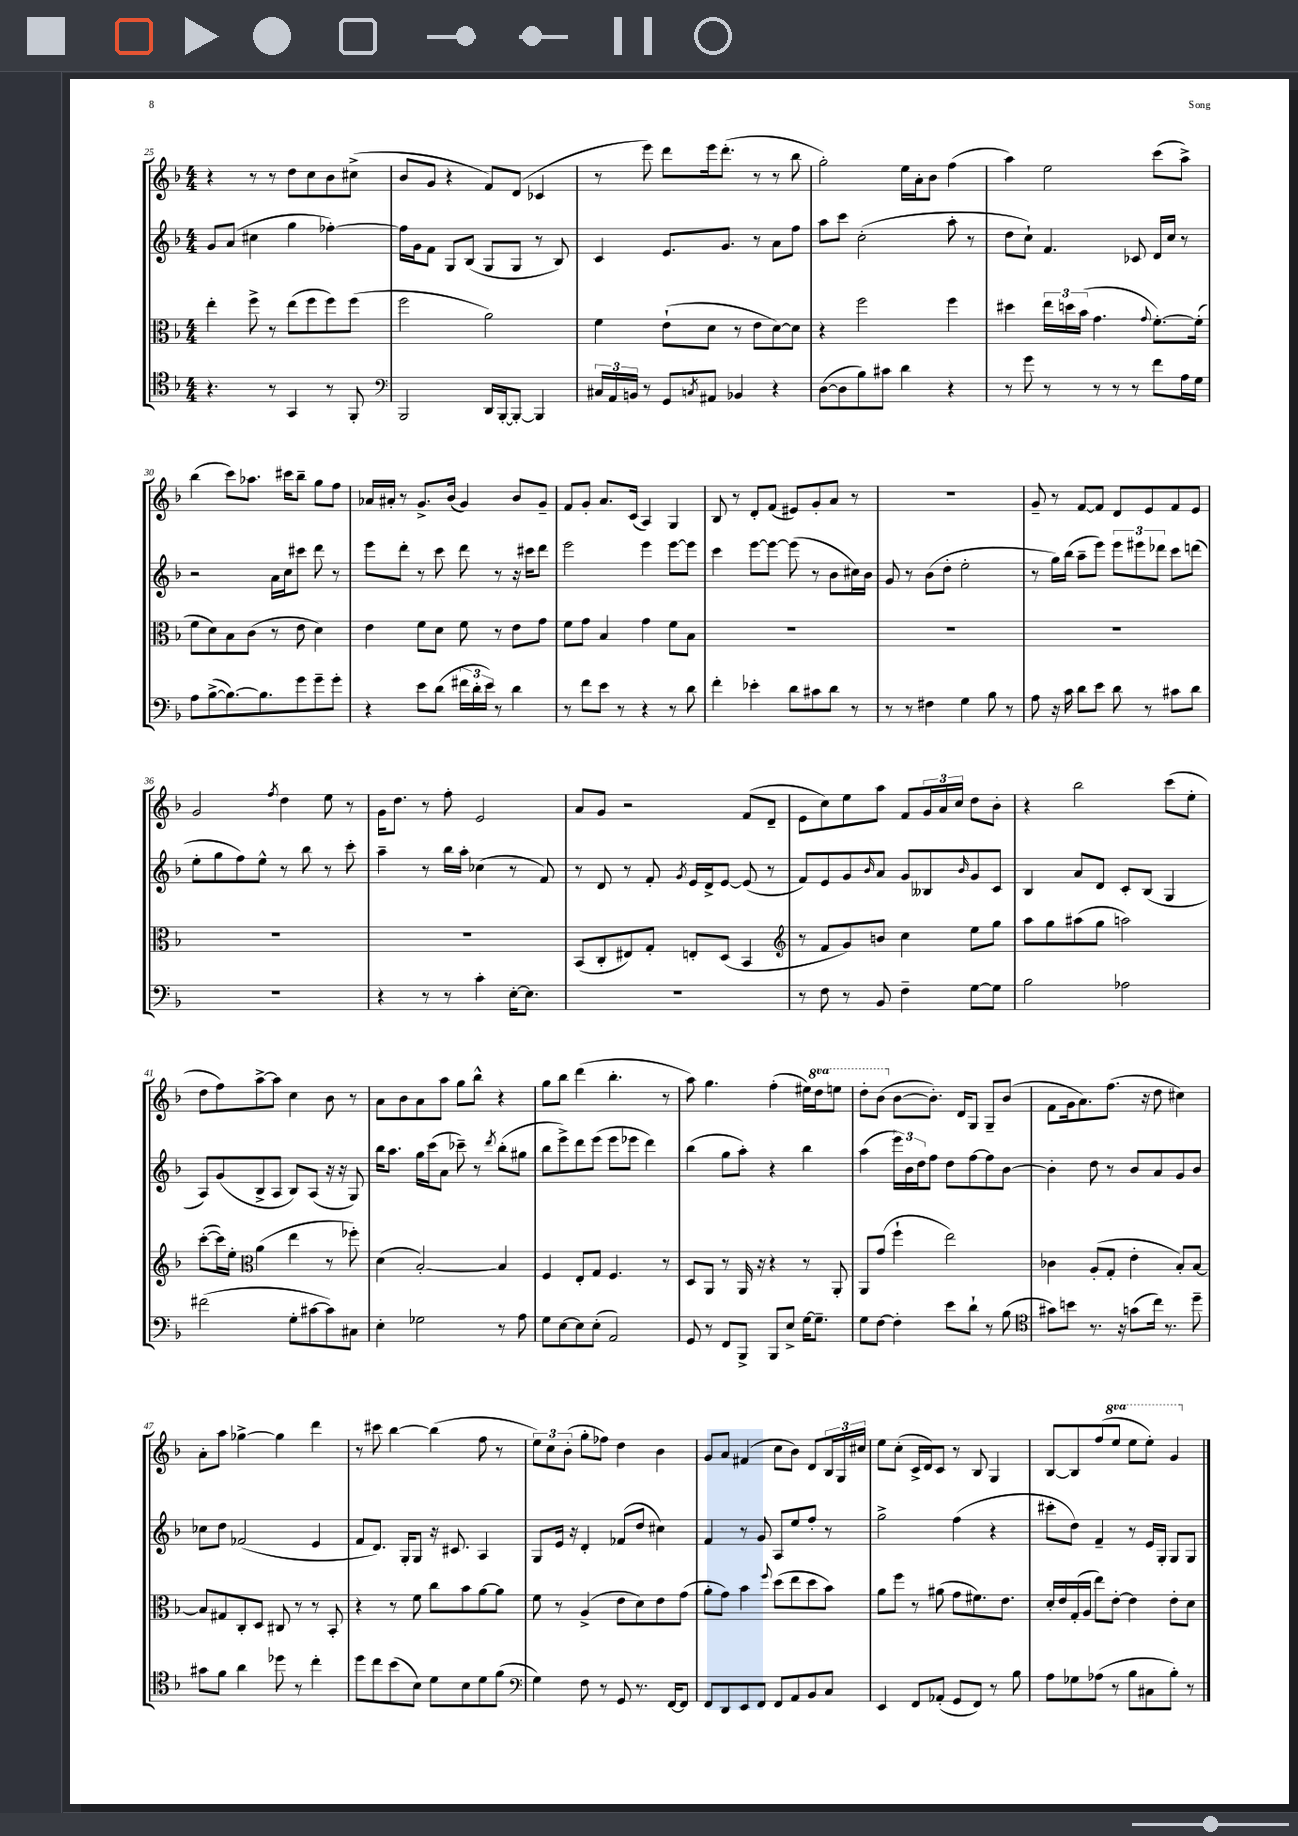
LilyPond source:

<<
\new StaffGroup <<
\new Staff = "s0" {
    \clef treble \key f \major \numericTimeSignature \time 4/4 \set Staff.ottavationMarkups = #ottavation-simple-ordinals
    r4 r8 r8 d''8 c''8 bes'8 cis''8->( |
    bes'8 g'8 r4 f'8) d'8( ces'4 |
    r8 e'''8) d'''8 e'''16 d'''8.-.( r8 r8 bes''8 |
    g''2-.) e''16 a'16-. bes'8 f''4( |
    a''4) e''2 c'''8( a''8->) |
    bes''4( c'''8) aes''8. cis'''16 bes''8-- g''8 f''8 |
    aes'16 ais'16-. r8 g'8.-> bes'16( g'4) bes'8 g'8-- |
    f'8 g'8-. a'8. c'16( a4) g4 |
    bes8 r8 d'8-. f'8( eis'8) g'8-. a'8 r8 |
    R1 |
    g'8-- r8 f'8~ f'8 d'8 e'8 f'8 e'8 |
    g'2 \acciaccatura { f''8 } d''4 e''8 r8 |
    g'16 d''8. r8 f''8-. e'2 |
    a'8 g'8 r2 f'8( d'8-- |
    e'8 c''8) e''8 a''8 f'8 \tuplet 3/2 { g'16 a'16 c''16 } d''8 bes'8-. |
    r4 bes''2 c'''8( e''8-. |
    d''8 f''8) a''8~-> a''8 c''4 bes'8 r8 |
    a'8 bes'8 a'8 a''8 g''8 bes''8-^ r4 |
    g''8 bes''8 d'''4( bes''4.-. r8 |
    a''8) g''4. f''4-.( eis''16) \ottava #1 d'''16 e'''!8 |
    d'''8-. bes''8( \ottava #0 bes'8~ bes'8.-.) d'16 g8 g8-- bes'8( |
    f'8 g'16 a'8.) f''8.( r16 d''8 cis''4) |
    a'8-. a''8 ges''4~-> ges''4 d'''4 |
    r8 cis'''8 bes''4~ bes''4( f''8 r8 |
    \tuplet 3/2 { e''8) c''8 bes'8-.( } g''8-. fes''8) d''4 bes'4 |
    g'8 a'8 fis'4( c''8 bes'8) d'8 \tuplet 3/2 { bes16 g16 cis''16 } |
    e''8 c''8-.( c'16-> d'16) c'8 r8 bes8 g4 |
    bes8~ bes8 f''8( \ottava #1 e'''8 e'''8 e'''8-.) g''4 \ottava #0 \bar "|." |
}
\new Staff = "s1" {
    \clef treble \key f \major \numericTimeSignature \time 4/4
    g'8 a'8( cis''4 g''4 fes''4~-.) |
    fes''16 g'16 f'8 g8 bes8( g8 g8 r8 bes8) |
    c'4 e'8. g'8. r8 a'8 f''8 |
    a''8 c'''8 c''2-.( a''8-. r8 |
    d''8 c''8-!) f'4. ces'8 d'16 c''16 r8 |
    r2 a'16 c''16 cis'''8 d'''8 r8 |
    e'''8 d'''8-. r8 c'''8 d'''8 r8 r16 cis'''16 d'''8 |
    e'''2 e'''4 e'''8~ e'''8 |
    c'''4 e'''8~ e'''8~ e'''8( r8 bes'8 cis''16) bes'16 |
    g'8 r8 bes'8( d''8-. e''2-. |
    r8 g''16) bes''16( a''8-- e'''8) \tuplet 3/2 { e'''8 eis'''8 des'''8 } c'''8 d'''8( |
    e''8-. g''8 f''8) e''8-^ r8 bes''8 r8 c'''8-. |
    a''4-- r8 bes''16 a''16-. ces''4( r8 f'8) |
    r8 d'8 r8 f'8-. \acciaccatura { g'8 } e'16 d'16-> e'8~ e'8( r8 |
    f'8) e'8 g'8 \grace { bes'16 } a'8 g'8 beses8 \grace { bes'16 } g'8 c'8 |
    bes4 a'8 d'8 c'8-. bes8( g4 |
    a8) g'8( bes8-> a8 bes8) a8( r16 r16 g8) |
    bes''16 a''8. g''16 c'''16( a'8 ces'''8--) r8 \acciaccatura { d'''8 } bes''8-.( gis''8 |
    bes''8 e'''8->) d'''8 e'''8( e'''8 ees'''8 d'''4) |
    bes''4( g''8 a''8-.) r4 bes''4 |
    a''4( \tuplet 3/2 { e'''16) bes'16 d''16 } f''8 d''8 f''8~ f''8 bes'8~ |
    bes'4-. d''8 r8 bes'8 a'8 g'8 bes'8 |
    ces''8 d''8 fes'2( e'4 |
    f'8 d'8.) g16-. g8 r16 cis'8. a4 |
    g8 e'16 r16 d'4-. fes'8( d''8 cis''4) |
    f'4 r8 g'8 a8 e''8 f''8-. r8 |
    g''2-> f''4( r4 |
    cis'''8-. d''8) f'4-- r8 e'16 g16-. g8 g8 \bar "|." |
}
\new Staff = "s2" {
    \clef alto \key f \major \numericTimeSignature \time 4/4
    e''4-. f''8-> r8 e''8( f''8 f''8) f''8( |
    f''2 a'2) |
    f'4 e'8-!( d'8 r8 e'8 d'8~) d'8 |
    r4 f''2 f''4 |
    dis''4 \tuplet 3/2 { e''16 d''16 bes'16( } g'4. \appoggiatura { g'8 } f'8.~-.) f'16-.( |
    f'8 d'8) bes8 c'8( r8 e'8 d'4) |
    e'4 f'8 d'8 f'8 r8 e'8 g'8 |
    f'8 g'8 bes4 g'4 f'8 bes8 |
    R1 |
    R1 |
    R1 |
    R1 |
    R1 |
    bes,8( c8-. eis8) g8-. e8-. d8( bes,4 |
    \clef treble r8 f'8 g'8) b'8 c''4 e''8 g''8 |
    a''8 g''8 ais''8( g''8 a''2) |
    c'''8~-.( c'''16) e''16-. \clef alto a'4( e''4 r8 fes''8-.) |
    d'4( bes2~-.) bes4 |
    f4 e8-. g8 f4. r8 |
    d8 a,8 r8 a,16 r16 r4 r8 a,8-. |
    a,8 g'8( f''4-! e''2) |
    ces'4 a8-.( g8-. e'4-. bes8-.) bes8~ |
    bes8 gis8 c8-. d8 cis8 r8 r8 bes,8-. |
    r4 r8 f'8 c''8 bes'8 a'8~ a'8 |
    f'8 r8 a4->( e'8 d'8) e'8 g'8( |
    a'8-. g'8) bes'4 \appoggiatura { f''8 } d''8( e''8 d''8 bes'8) |
    a'8 f''8 r8 ais'8( g'8 fis'8.) e'8. |
    d'16-. e'16 g16-.( a16 e''8) e'8~-. e'4 e'8-. d'8 \bar "|." |
}
\new Staff = "s3" {
    \clef tenor \key f \major \numericTimeSignature \time 4/4
    r4. r8 g,4 r8 f,8-. |
    \clef bass bes,,2 d,16 bes,,16~-. bes,,8~-. bes,,4 |
    \tuplet 3/2 { cis16 a,16 b,16 } r8 g,8 \acciaccatura { c8 } ais,8 bes,4 r4 |
    d8~( d8 bes8) cis'8 d'4 r4 |
    r8 g'8 r8 r8 r8 r8 f'8 a16 g16 |
    a8 bes8~->( bes8.~) bes8. g'8 g'8-- g'8-. |
    r4 e'8 d'8( \tuplet 3/2 { fis'16 d'16-. e'16) } r8 d'4 |
    r8 f'8 e'8 r8 r4 r8 d'8 |
    f'4-. ees'4-. d'8 cis'8 d'8 r8 |
    r8 r8 fis4 g4 bes8 r8 |
    a8 r16 c'16 d'8 e'8 d'8 r8 cis'8 d'8 |
    r1 |
    r4 r8 r8 c'4-. e16~-. e8. |
    R1 |
    r8 f8 r8 bes,8 f4-- g8~ g8 |
    bes2 aes2 |
    fis'2( g8-. cis'8~ cis'8) cis8 |
    e4-. ges2 r8 a8 |
    g8 e8~ e8 e8-.( a,2) |
    g,8 r8 f,8 bes,,8-> bes,,8 e8-> g16~ g8.-- |
    g8 f8~ f4-. e'8 d'8-! r8 bes8( |
    \clef tenor gis'8) b'8 r8. r16 g'8( c''16) r8. d''8-- |
    gis'8 f'8 a'4 des''8 r8 c''4-. |
    d''8 c''8 bes'8( bes8) d'8 bes8 d'8 f'8( |
    \clef bass g4) f8 r8 g,8 r8. f,16~ f,8 |
    f,8 d,8 e,8 f,8 f,8 a,8 bes,8 c8 |
    e,4 f,8 aes,8-.( g,8 f,8) r8 bes8 |
    a8 ges8 aes8( r8 bes8 cis8 bes8-.) r8 \bar "|." |
}
>>
>>
\layout { \context { \Score currentBarNumber = #25 } }
